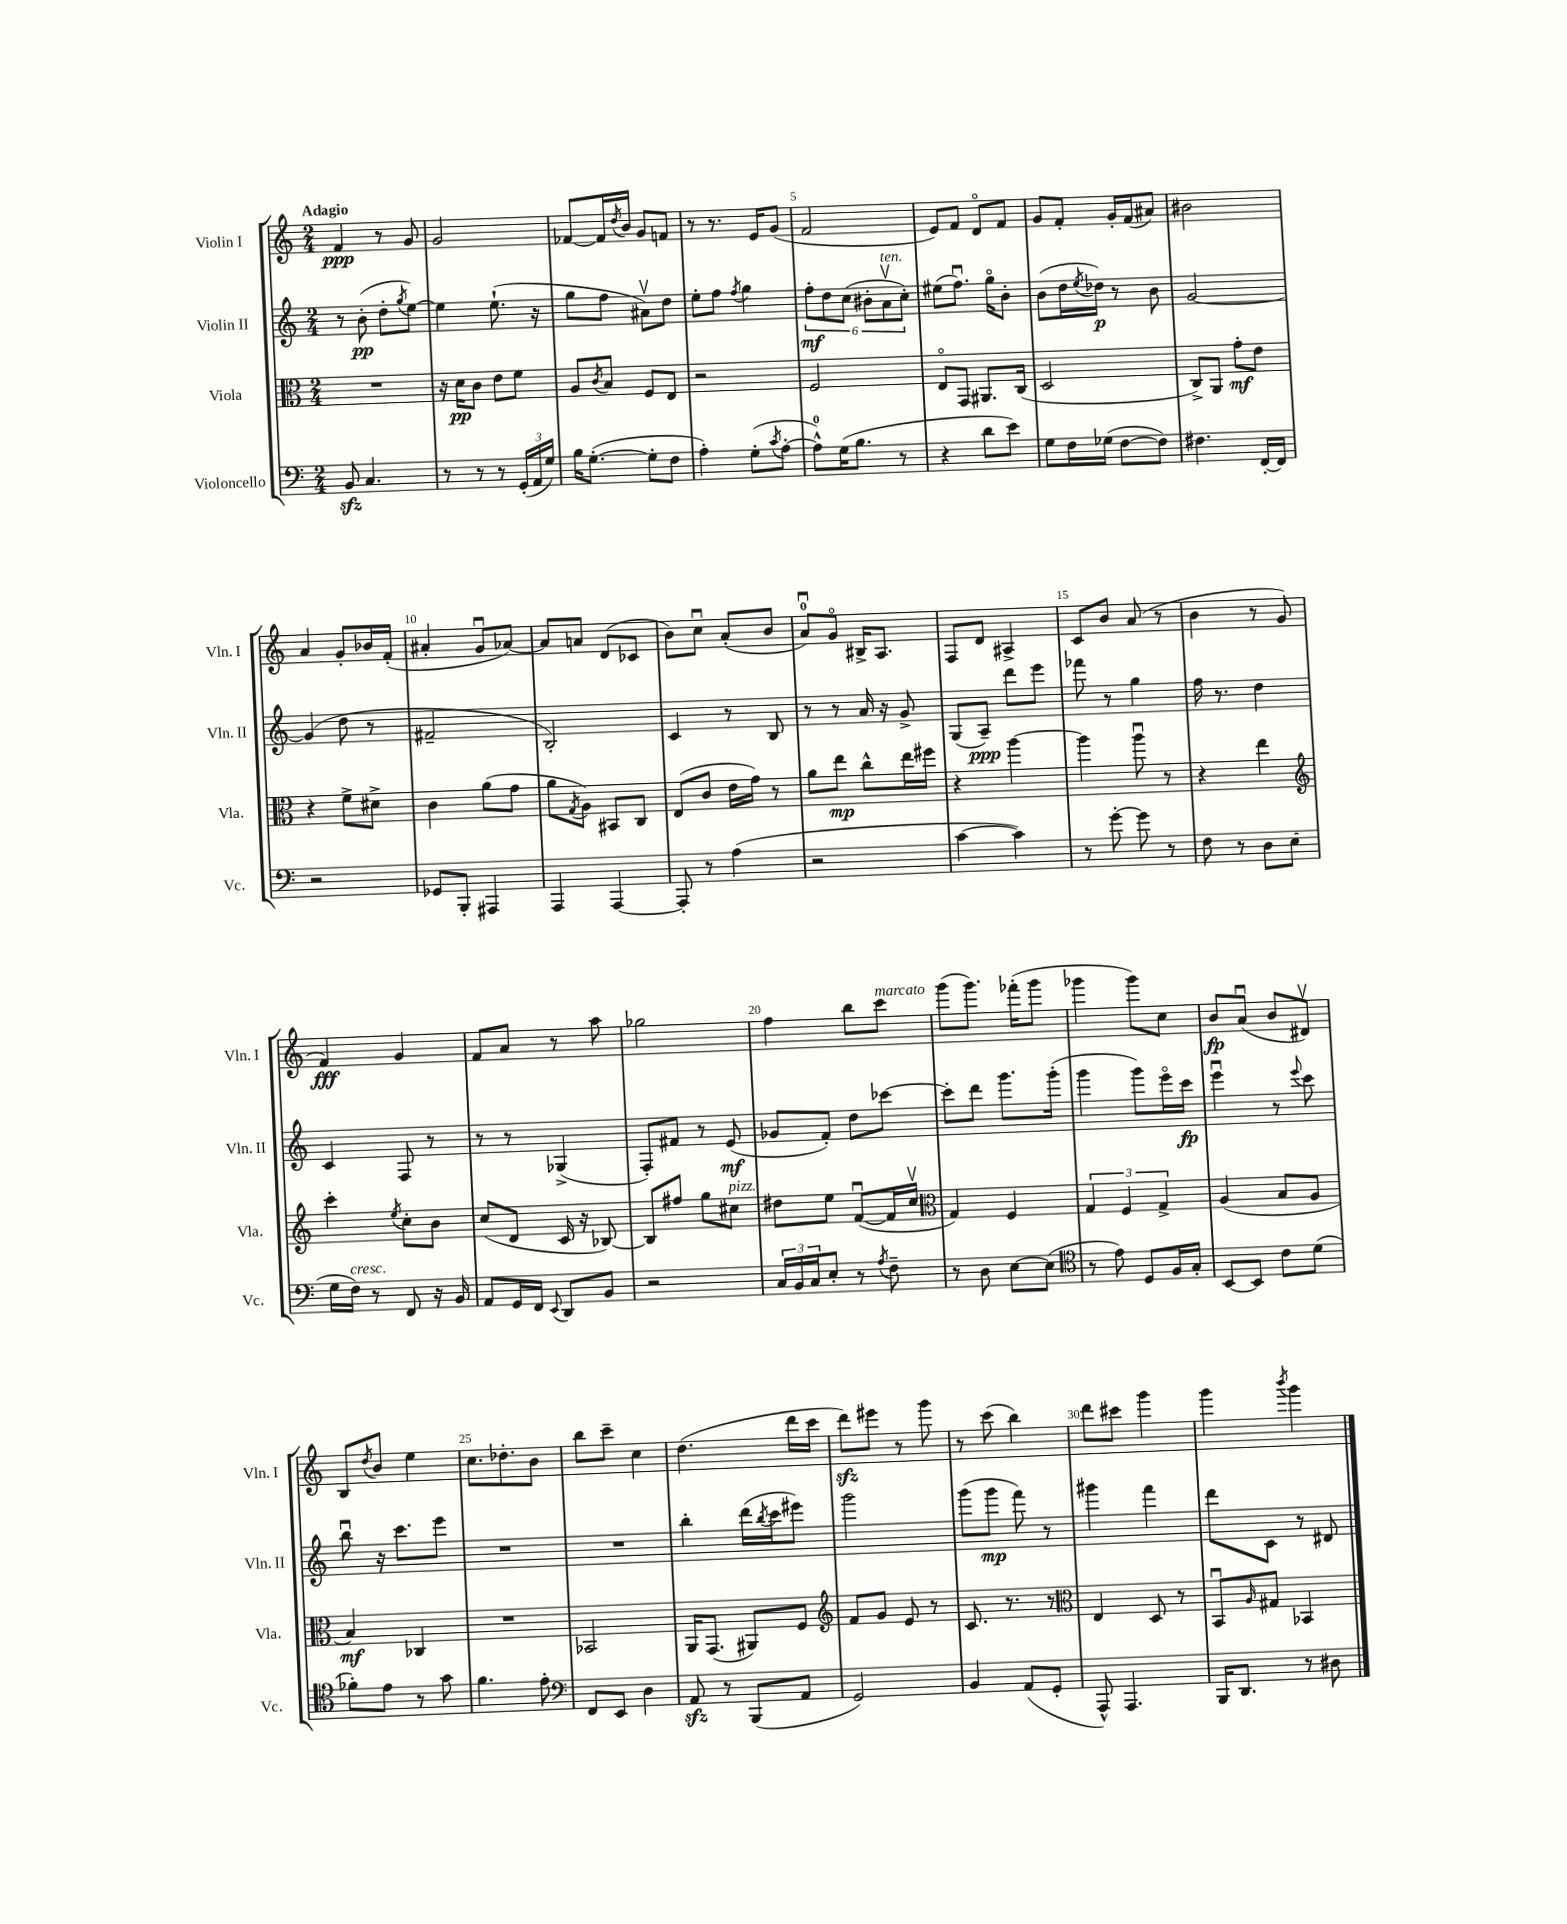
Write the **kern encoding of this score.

**kern	**kern	**dynam	**kern	**dynam	**kern	**dynam
*part4	*part3	*part3	*part2	*part2	*part1	*part1
*staff4	*staff3	*staff3	*staff2	*staff2	*staff1	*staff1
*I"Violoncello	*I"Viola	*	*I"Violin II	*	*I"Violin I	*
*I'Vc.	*I'Vla.	*	*I'Vln. II	*	*I'Vln. I	*
*clefF4	*clefC3	*	*clefG2	*	*clefG2	*
*k[]	*k[]	*	*k[]	*	*k[]	*
*M2/4	*M2/4	*	*M2/4	*	*M2/4	*
=1	=1	=1	=1	=1	=1	=1
!	!	!	!	!	!LO:TX:a:B:t=Adagio	!
8BBzz/	2r	.	8r	.	4f/	ppp
4.C/	.	.	(8b'\	pp	.	.
.	.	.	8dd'\L	.	8r	.
.	.	.	8qgg/	.	.	.
.	.	.	[8ee\J)	.	8g/	.
=2	=2	=2	=2	=2	=2	=2
8r	16r	.	4ee\]	.	2g/	.
.	16d\KL	pp	.	.	.	.
8r	8c\J	.	.	.	.	.
8r	8e\L	.	(8.ee`\	.	.	.
(24GG'/LL	8f\J	.	.	.	.	.
24AA/	.	.	.	.	.	.
.	.	.	16r	.	.	.
24G/JJ)	.	.	.	.	.	.
=3	=3	=3	=3	=3	=3	=3
16B\KL	8A/L	.	8gg\L	.	[8f-X/L	.
([8.G'\J	.	.	.	.	.	.
.	8qc/	.	.	.	.	.
.	8B/J	.	8ff\J	.	16f-/L]	.
.	.	.	.	.	8qdd/	.
.	.	.	.	.	16b/JJ	.
8G'\L]	8F/L	.	8a#Xv\L)	.	8g/L	.
8F\J	8E/J	.	8dd\J	.	8fn/J	.
=4	=4	=4	=4	=4	=4	=4
4A'\)	2r	.	8ee'\L	.	8r	.
.	.	.	8ff\J	.	8.r	.
.	.	.	8qff/	.	.	.
(8G'\L	.	.	4gg\	.	.	.
.	.	.	.	.	16e/KL	.
8qc/	.	.	.	.	.	.
[8A'\J	.	.	.	.	(8g/J	.
=5	=5	=5	=5	=5	=5	=5
8A^^\L])	2F/	.	12ff'\L	mf	2f/	.
.	.	.	12dd\	.	.	.
(16G\K	.	.	.	.	.	.
.	.	.	(12cc\J	.	.	.
8.B\J	.	.	.	.	.	.
.	.	.	12b#X'\L	.	.	.
!	!	!	!LO:TX:a:i:t=ten.	!	!	!
.	.	.	12av\	.	.	.
8r	.	.	.	.	.	.
.	.	.	12cc'\J)	.	.	.
=6	=6	=6	=6	=6	=6	=6
4r	8E/L	.	(8ee#X\L	.	8e/L)	.
.	8GG/J	.	8.ffu\J)	.	8f/J	.
8d\L	8.AA#X/L	.	.	.	8d/L	.
.	.	.	16gg\KL	.	.	.
8e\J)	.	.	8b'\J	.	8f/J	.
.	(16C/Jk	.	.	.	.	.
=7	=7	=7	=7	=7	=7	=7
8G\L	2D/	.	(8b\L	.	8g/L	.
16F\L	.	.	16dd\L	.	8f'/J	.
.	.	.	8qee/	.	.	.
(16G-X\JJ	.	.	16dd-X\JJ)	p	.	.
[8F\L	.	.	8r	.	16g'/LL	.
.	.	.	.	.	(16f/J	.
8F\J])	.	.	8b\	.	8a#X/J)	.
=8	=8	=8	=8	=8	=8	=8
4.F#X\	8C^/L)	.	[2g/	.	2b#X\	.
.	8AA/J	.	.	.	.	.
.	8g'\L	mf	.	.	.	.
[16FF'/LL	8e\J	.	.	.	.	.
16FF/JJ]	.	.	.	.	.	.
!!LO:LB:g=z
=9	=9	=9	=9	=9	=9	=9
2r	4r	.	(4g/]	.	4a/	.
.	8f^\L	.	8dd\	.	8g'/L	.
.	8d#X^\J	.	8r	.	16b-X/L	.
.	.	.	.	.	(16f'/JJ	.
=10	=10	=10	=10	=10	=10	=10
8GG-X/L	4c\	.	2f#X~/	.	4a#X'/	.
8BBB'/J	.	.	.	.	.	.
4AAA#X/	(8a\L	.	.	.	8gu/L	.
.	8g\J	.	.	.	[8a-X/J)	.
=11	=11	=11	=11	=11	=11	=11
4AAA/	8a\L	.	2B'/)	.	8a-/L]	.
.	8qG/	.	.	.	.	.
.	8A\J)	.	.	.	8an/J	.
[4AAA/	8BB#X/L	.	.	.	(8d/L	.
.	8C/J	.	.	.	8c-X/J	.
=12	=12	=12	=12	=12	=12	=12
8AAA'/]	(8E/L	.	4c/	.	8b\L)	.
8r	8c/J	.	.	.	8ccu\J	.
(4A\	16e\LL	.	8r	.	(8a'/L	.
.	16g\JJ)	.	.	.	.	.
.	8r	.	8B/	.	8b/J	.
=13	=13	=13	=13	=13	=13	=13
2r	8a\L	.	8r	.	8au/L)	.
.	8ee\J	mp	8r	.	8g/J	.
.	8cc^^\L	.	16a/	.	16B#X^/KL	.
.	.	.	16r	.	8.A/J	.
.	16ee\L	.	8g^/	.	.	.
.	16ff#X\JJ	.	.	.	.	.
=14	=14	=14	=14	=14	=14	=14
[4c\	4r	.	(8G/L	.	8F/L	.
.	.	.	8A~/J)	ppp	8d/J	.
4c\])	[4aa\	.	8ddd\L	.	4A#X^/	.
.	.	.	8eee\J	.	.	.
=15	=15	=15	=15	=15	=15	=15
8r	4aa\]	.	8fff-X\	.	8c/L	.
[8g'\	.	.	8r	.	8b/J	.
8g\]	8aau\	.	4gg\	.	(8a/	.
8r	8r	.	.	.	8r	.
=16	=16	=16	=16	=16	=16	=16
8F\	4r	.	16ff\	.	4b\	.
.	.	.	8.r	.	.	.
8r	.	.	.	.	.	.
8D\L	4ee\	.	4dd\	.	8r	.
(8E\J	.	.	.	.	8g/	.
!!LO:LB:g=z
=17	=17	=17	=17	=17	=17	=17
*	*clefG2	*	*	*	*	*
16G\LL	4ccc'\	.	4c/	.	4f/)	fff
!LO:TX:a:i:t=cresc.	!	!	!	!	!	!
16F\JJ)	.	.	.	.	.	.
8r	.	.	.	.	.	.
.	8qee/	.	.	.	.	.
8FF/	8cc'\L	.	8F/	.	4g/	.
16r	8b\J	.	8r	.	.	.
16BB/	.	.	.	.	.	.
=18	=18	=18	=18	=18	=18	=18
8AA/L	(8cc/L	.	8r	.	8f/L	.
16GG/L	8d/J	.	8r	.	8a/J	.
16FF/JJ	.	.	.	.	.	.
8qqEE/	.	.	.	.	.	.
8DD/L	16c/	.	(4G-X^/	.	8r	.
.	16r	.	.	.	.	.
8BB/J	[8B-X/)	.	.	.	8aa\	.
=19	=19	=19	=19	=19	=19	=19
2r	8B-/L]	.	8F'/L)	.	2gg-X\	.
.	8ff#X/J	.	8f#X/J	.	.	.
.	8gg\L	.	8r	.	.	.
!	!LO:TX:a:i:t=pizz.	!	!	!	!	!
.	8cc#X\J	.	(8e/	mf	.	.
=20	=20	=20	=20	=20	=20	=20
24C/LL	8dd#X\L	.	8g-X/L	.	4ff\	.
24BB/	.	.	.	.	.	.
24C/J	.	.	.	.	.	.
8E'/J	8ee\J	.	8f'/J)	.	.	.
8r	([8fu/L	.	8dd\L	.	8bb\L	.
8qA/	.	.	.	.	.	.
!	!	!	!	!	!LO:TX:a:i:t=marcato	!
8F~\	16f/L]	.	[8ccc-X\J	.	8ccc\J	.
.	16ccv/JJ	.	.	.	.	.
=21	=21	=21	=21	=21	=21	=21
*	*clefC3	*	*	*	*	*
8r	4G/)	.	8ccc-'\L]	.	(8ggg\L	.
8D\	.	.	8ddd\J	.	8.ggg\J)	.
[8E\L	4F/	.	8.ggg\L	.	.	.
.	.	.	.	.	(16fff-X'\KL	.
(8E\J]	.	.	.	.	8ggg\J	.
.	.	.	(16ggg'\Jk	.	.	.
=22	=22	=22	=22	=22	=22	=22
*clefC4	*	*	*	*	*	*
8r	6G/	.	4ggg\	.	4ggg-X\	.
8e\)	.	.	.	.	.	.
.	6F/	.	.	.	.	.
8D/L	.	.	8ggg\L)	.	8ggg-\L)	.
.	6G^/	.	.	.	.	.
16F/L	.	.	16eee\L	.	8cc\J	.
16G'/JJ	.	.	16ccc\JJ	fp	.	.
=23	=23	=23	=23	=23	=23	=23
[8BB/L	(4A/	.	4eeeu\	.	8b/L	fp
8BB/J]	.	.	.	.	(8au/J	.
8c\L	8B/L	.	8r	.	8b/L	.
.	.	.	8qqeee/	.	.	.
(8d\J	8A/J	.	8ccc\	.	8d#Xv/J)	.
!!LO:LB:g=z
=24	=24	=24	=24	=24	=24	=24
8f-X'\L)	4B/)	mf	8bbu\	.	8B/L	.
.	.	.	.	.	8qdd/	.
8e\J	.	.	16r	.	8b/J	.
.	.	.	8.ccc\L	.	.	.
8r	4C-X/	.	.	.	4ee\	.
8g\	.	.	8eee\J	.	.	.
=25	=25	=25	=25	=25	=25	=25
4.f\	2r	.	2r	.	8.cc\L	.
.	.	.	.	.	8.dd-X'\	.
8e'\	.	.	.	.	8b\J	.
=26	=26	=26	=26	=26	=26	=26
*clefF4	*	*	*	*	*	*
8FF/L	2BB-X/	.	2r	.	8bb\L	.
8EE/J	.	.	.	.	8ccc~\J	.
4D\	.	.	.	.	4cc\	.
=27	=27	=27	=27	=27	=27	=27
8AAzz/	16AA/KL	.	4bb'\	.	(4.dd\	.
.	(8.GG/J	.	.	.	.	.
8r	.	.	.	.	.	.
(8BBB/L	8AA#X/L)	.	(16ddd\LL	.	.	.
.	.	.	8qbb/	.	.	.
.	.	.	16ccc\J	.	.	.
8AA/J	8F/J	.	8eee#X\J)	.	16ddd\LL	.
.	.	.	.	.	16ccc\JJ	.
=28	=28	=28	=28	=28	=28	=28
*	*clefG2	*	*	*	*	*
2GG/)	8f/L	.	2ggg\	.	8dddzz\L)	.
.	8g/J	.	.	.	8eee#X\J	.
.	8e/	.	.	.	8r	.
.	8r	.	.	.	8ggg\	.
=29	=29	=29	=29	=29	=29	=29
4BB/	8.c/	.	(8ggg\L	.	8r	.
.	.	.	8ggg\J	mp	(8ccc\	.
.	8.r	.	.	.	.	.
(8AA/L	.	.	8fff\)	.	4bb\)	.
8GG'/J	8r	.	8r	.	.	.
=30	=30	=30	=30	=30	=30	=30
*	*clefC3	*	*	*	*	*
8AAA^^/)	4E/	.	4ggg#X\	.	8ddd\L	.
4.AAA/	.	.	.	.	8ccc#X\J	.
.	8D/	.	4fff\	.	4ggg\	.
.	8r	.	.	.	.	.
=31	=31	=31	=31	=31	=31	=31
16BBB/KL	8BBu/L	.	8ddd\L	.	4ggg\	.
8.DD/J	.	.	.	.	.	.
.	16qqA/	.	.	.	.	.
.	8G#X/J	.	8c\J	.	.	.
.	.	.	.	.	8qbbb/	.
8r	4BB-X/	.	8r	.	4ggg\	.
8D#X\	.	.	8d#X/	.	.	.
==	==	==	==	==	==	==
*-	*-	*-	*-	*-	*-	*-
